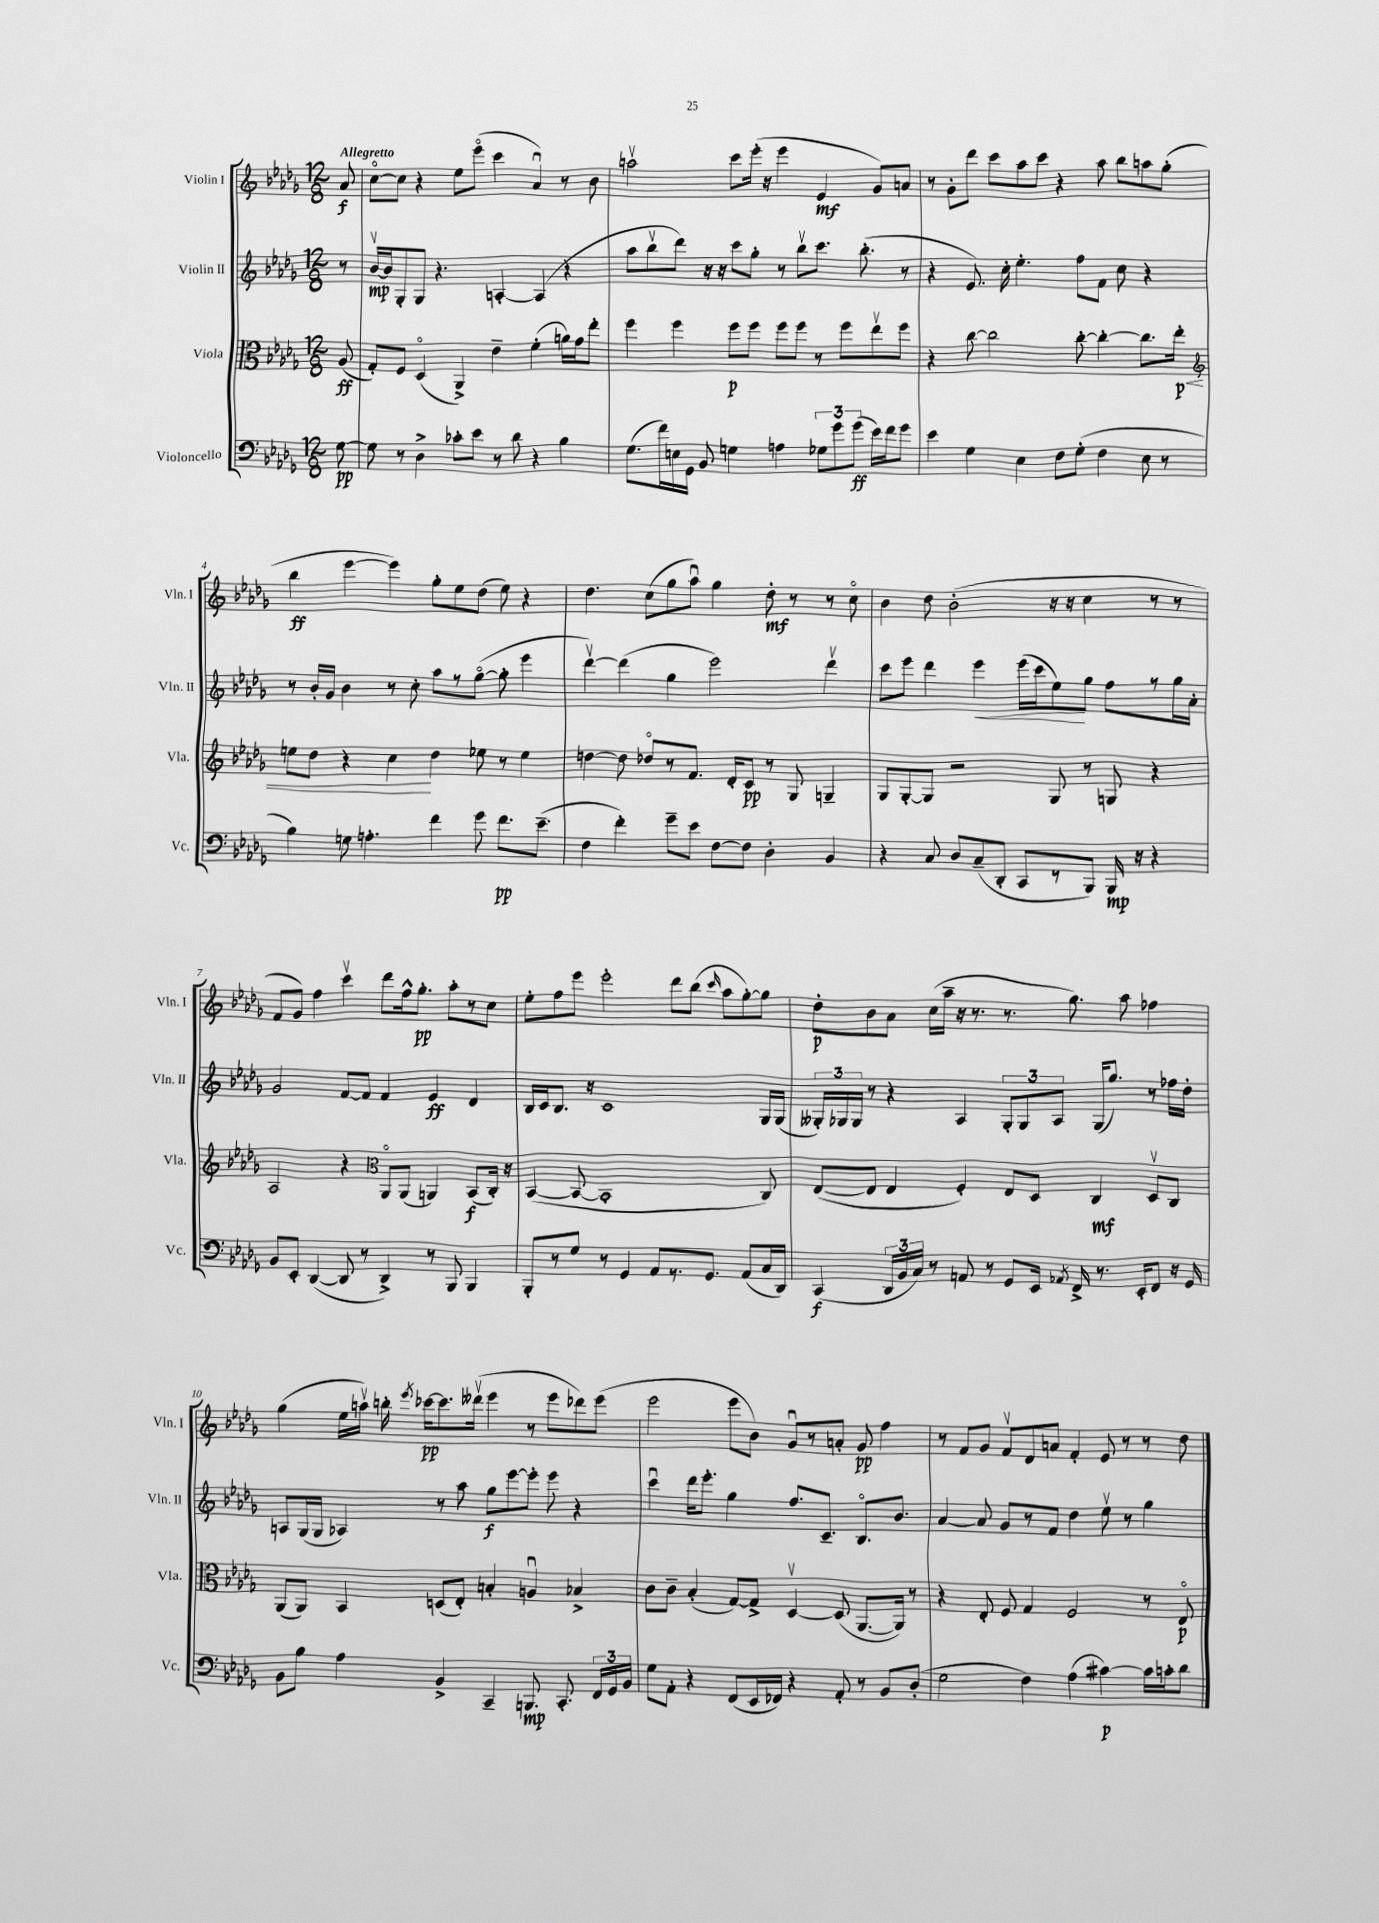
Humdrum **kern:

**kern	**kern	**kern	**kern
*staff4	*staff3	*staff2	*staff1
*clefF4	*clefC3	*clefG2	*clefG2
*k[b-e-a-d-g-]	*k[b-e-a-d-g-]	*k[b-e-a-d-g-]	*k[b-e-a-d-g-]
*M12/8	*M12/8	*M12/8	*M12/8
[8G-	(8A-	8r	8a-
=	=	=	=
8G-]	8G-')	[16b-v	[8cco
.	.	16b-]	.
8r	8F	8G-'	8cc]
4D-^	(4D-o	8G-	4r
.	.	4.r	.
8c-'	4AA-^)	.	8ee-
8e-	.	.	(8eee-o
8r	4e-~	[4A'	4ccc
8d-	.	.	.
4r	(4f'	(4A]	4a-u)
4B-	16a)	4r	8r
.	16g-	.	.
.	8ee-'	.	8b-
=	=	=	=
(8.G-	4ff	8aa-	2aav
.	.	8bb-v	.
16f)	.	.	.
16E	4ff	8ddd-)	.
16GG-	.	.	.
8BB-	.	16r	.
.	.	16r	.
4G	8ff	8ccc	8ccc
.	8ff	8gg-'	(16eee-'
.	.	.	16r
4A	8ff	8r	4eee-
.	8ff	8bb-v	.
12G-	8r	8.ccc	4e-
12g-	.	.	.
.	8ff	.	.
(12g-	.	.	.
.	.	(8.bb-'	.
16e-)	8ee-v	.	8g-)
16f	.	.	.
8g-	8ff	8r	8a
=	=	=	=
4e-	4r	4r	8r
.	.	.	8g-'
4G-	[8cc	8.e-)	8ddd-
.	2cc]	.	8ccc
.	.	16cc'	.
4E-	.	4.ee-'	8aa-
.	.	.	8ccc
8F	.	.	4r
(8G-'	[8cc'	8ff	.
4F	4cc'_	8f	8aa-
.	.	8cc	8bb-
8E-	8.cc]	4r	8aa
8r	.	.	(8gg-'
.	16ee-'	.	.
=	=	=	=
*	*clefG2	*	*
4B-)	8ee	8r	4bb-
.	8dd-	16b-'	.
.	.	16g-	.
8G	4r	4b-	[4eee-
4.A'	.	.	.
.	4cc	8r	4eee-])
.	.	8cc'	.
4f	4dd-	8aa-	8gg-'
.	.	8r	8ee-
8g-	8ee-	([8gg-o	(8dd-
8.f	8r	8gg-']	8ee-)
.	4ee-	4eee-	4r
(8.e-~	.	.	.
=	=	=	=
4F	[4dd	[4ddd-v)	4.dd-
4f')	8dd]	(4ddd-]	.
.	8dd-o	.	(8cc
8g-~	8r	4gg-	8gg-
8e-	8.f	.	8aa-u)
[8F	.	2eee-)	4gg-
.	16d-'	.	.
8F]	8c	.	.
4D-'	8r	.	8dd-'
.	8G-	.	8r
4BB-	4G~	4ddd-v	8r
.	.	.	8cco
=	=	=	=
4r	8G-	8ccc	4b-
.	[8G-'	8eee-	.
8C	8G-]	4ddd-	8dd-
8D-	2r	.	(2b-'
(8C~	.	4eee-	.
8DD-'	.	.	.
8CC	.	(16eee-	.
.	.	16ccc	.
8r	8G-	8ee-)	16r
.	.	.	16r
8BBB-)	8r	8gg-	4cc
16BBB-	8G	8ff	.
16r	.	.	.
4r	4r	8r	8r
.	.	16gg-	8r
.	.	16a-'	.
=	=	=	=
8BB-	2A-	2g-	8f
8EE-'	.	.	8g-)
([4DD-	.	.	4ff
8DD-]	4r	[8f	4cccv
8r	.	8f]	.
*	*clefC3	*	*
4DD-^)	8AA-o	4f	8ddd-
.	(8AA-	.	16ff^^
.	.	.	8.gg-'
8r	4AA)	4e-	.
8BBB-	.	.	8aa-'
4BBB-	(8BB-	4d-	8r
.	16C')	.	8cc
.	16r	.	.
=	=	=	=
8BBB-'	([4BB-	16B-	8ee-'
.	.	16c	.
8r	.	8.B-	8ff
8G-	8BB-_	.	8eee-
.	.	16r	.
8r	1BB-']	1c	2eee-'
4GG-	.	.	.
8AA-	.	.	.
8.r	.	.	8ddd-
.	.	.	(8bb-
8.GG-	.	.	.
.	.	.	16qqccc
.	.	.	8aa-
(8AA-	.	.	[8gg-')
16C	8C)	16G-	8gg-]
16DD-)	.	(16G-	.
=	=	=	=
(4CC	([8E-	24G--')	8dd-'
.	.	24G-	.
.	.	24G-	.
.	8E-]	8r	8b-
24DD-	4E-	4r	8a-
24BB-	.	.	.
24C)	.	.	.
8r	.	.	(16cc
.	.	.	16aa-~
8AA	4F')	4A-	16r
.	.	.	8.r
8r	.	.	.
8GG-	8E-	12G-'	8.r
.	.	12G-	.
16EE-	8D-	.	.
.	.	12A-	.
8qAA-	.	.	.
16FF^	.	.	8.gg-)
8.r	4C	(16G-	.
.	.	8.gg-)	.
.	.	.	8aa-
16EE-'	.	.	.
8FF	8D-v	8r	4ff-
16r	8C	16ff-	.
16GG-	.	16dd-'	.
=	=	=	=
8BB-	(8AA-	8A	(4gg-
8B-	8AA-)	(16G-	.
.	.	16G-	.
4A-	4BB-	4A-)	16ee-
.	.	.	16aav)
.	.	.	16bb'
.	.	.	8qeee-
.	.	.	[16ccc-
4BB-^	(8D	8r	8.ccc-]
.	8E-')	8aa-	.
.	.	.	(16ddd--v
4CC~	4B'	8gg-	4eee-
.	.	[8eee-	.
8.BBB	4Au	8eee-']	8r
.	.	8eee-	8eee-
8.CC'	.	.	.
.	4B-^	4r	8ddd-)
24FF	.	.	(8eee-
24GG-	.	.	.
24BB-	.	.	.
=	=	=	=
8G-	8c	4cccu	2eee-
8AA-'	8c~	.	.
4r	(4B-'	16ddd-	.
.	.	8.eee-'	.
(8FF	[8G-)	4gg-	8eee-
16EE-	8G-^]	.	8b-)
16FF-)	.	.	.
4r	[4D-v	8.ff	8g-u
.	.	.	8r
.	.	8.c~	.
8AA-'	(8D-]	.	8a'
8r	[8.AA-	8.B-o	8g-
8BB-	.	.	4ff
.	16AA-])	8.b-	.
(8D-'	8r	.	.
=	=	=	=
2G-	4r	[4a-	8r
.	.	.	8f
.	8E-'	8a-]	8g-
.	8F	8g-	8fv
4F)	4G-	8r	8d-
.	.	8f	8a
(4A-	2F	4dd-	4f'
[4c#)	.	8ee-v	8e-
.	.	8r	8r
16c#]	8r	4gg-	8r
16c'	.	.	.
8d-	8E-o	.	8dd-
==	==	==	==
*-	*-	*-	*-
